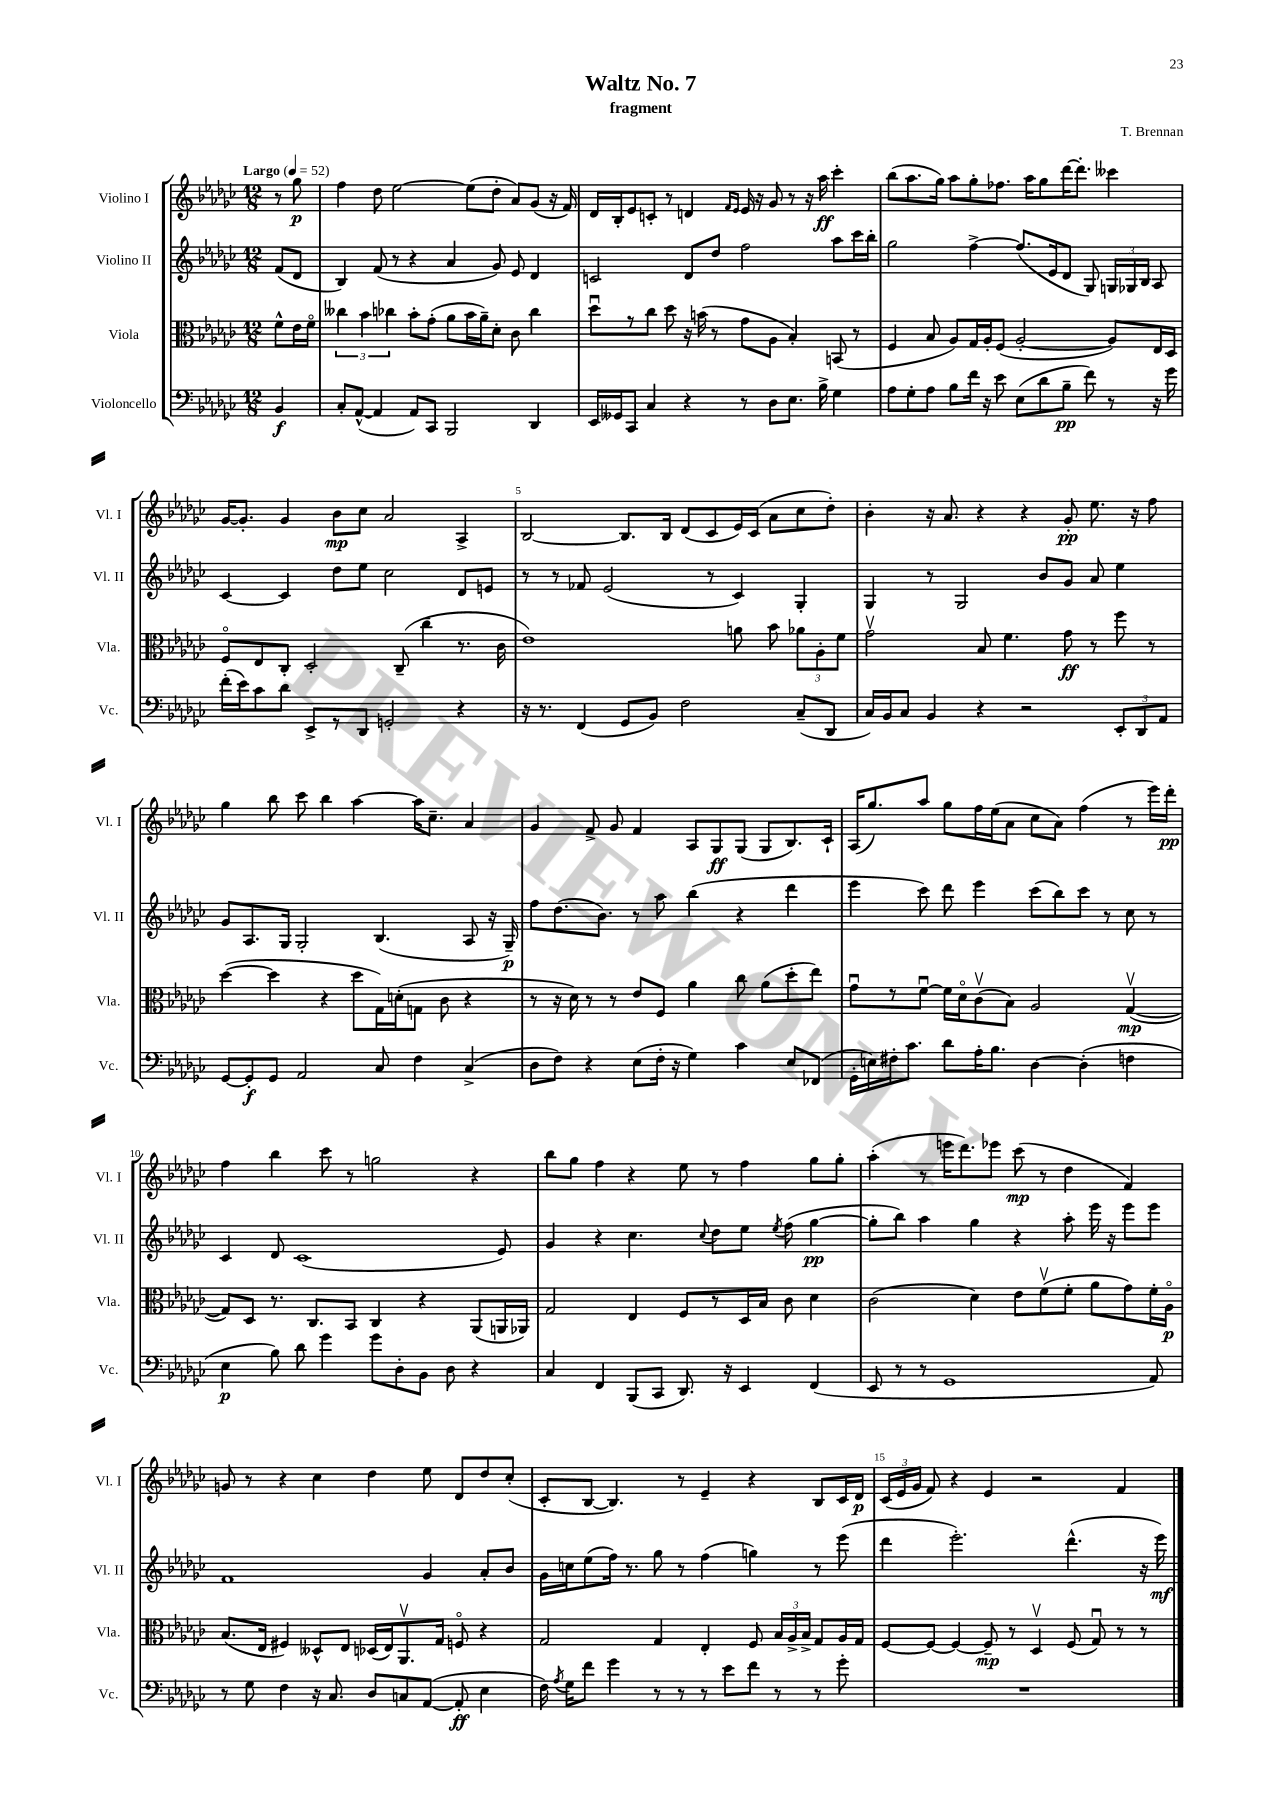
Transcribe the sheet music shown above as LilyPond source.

\header { title = "Waltz No. 7" composer = "T. Brennan" subtitle = "fragment" }
<<
\new StaffGroup <<
\new Staff = "s0" \with { instrumentName = "Violino I" shortInstrumentName = "Vl. I" } {
    \clef treble \key ges \major \numericTimeSignature \time 12/8 \partial 4 \tempo "Largo" 4 = 52
    \autoBeamOff r8 ges''8\p |
    f''4 des''8 ees''2~ ees''8[( des''8]-. aes'8[) ges'8]( r16 f'16) |
    des'16[ bes16-. ees'8 c'8]-. r8 d'4 \grace { f'16[ ees'16] } ees'16 r16 ges'8 r8 r16 aes''16\ff ces'''4-. |
    bes''8[( aes''8. ges''16]) aes''8[ ges''8-. fes''8.] aes''16[ ges''8 des'''16~ des'''8.]-. ceses'''4 |
    ges'16[~ ges'8.]-. ges'4 bes'8[\mp ces''8] aes'2 aes4-> |
    bes2~ bes8.[ bes16] des'8[( ces'8 ees'16) ces'16]( aes'8[ ces''8 des''8]-.) |
    bes'4-. r16 aes'8. r4 r4 ges'8-.\pp ees''8. r16 f''8 |
    ges''4 bes''8 ces'''8 bes''4 aes''4~ aes''16[ ces''8.]-- aes'4 |
    ges'4 f'8-> ges'8 f'4 aes8[ ges8\ff ges8]( ges8[ bes8.) ces'16]-! |
    aes16[( ges''8.) aes''8] ges''8[ f''16 ees''16( aes'8] ces''8[ aes'8]) f''4( r8 ees'''16[) des'''16]-.\pp |
    f''4 bes''4 ces'''8 r8 g''2 r4 |
    bes''8[ ges''8] f''4 r4 ees''8 r8 f''4 ges''8[ ges''8]-. |
    aes''4-.( r8 e'''16[ des'''8.) ees'''8] ces'''8\mp( r8 des''4 f'4) |
    g'8 r8 r4 ces''4 des''4 ees''8 des'8[ des''8 ces''8]-.( |
    ces'8[-. bes8]~ bes4.) r8 ees'4-- r4 bes8[ ces'16 des'16]\p |
    \tuplet 3/2 { ces'16[( ees'16 ges'16] } f'8) r4 ees'4 r2 f'4 \bar "|." |
}
\new Staff = "s1" \with { instrumentName = "Violino II" shortInstrumentName = "Vl. II" } {
    \clef treble \key ges \major \numericTimeSignature \time 12/8 \partial 4
    \autoBeamOff f'8[( des'8] |
    bes4) f'8( r8 r4 aes'4 ges'8) ees'8 des'4 |
    c'2 des'8[ des''8] f''2 aes''8[ ces'''16 bes''16]-. |
    ges''2 f''4~-> f''8.[( ees'16 des'8] ges8) \tuplet 3/2 { g16[ ges16 bes16] } aes8 |
    ces'4~ ces'4 des''8[ ees''8] ces''2 des'8[ e'8] |
    r8 r8 fes'8 ees'2( r8 ces'4) ges4-. |
    ges4 r8 ges2 bes'8[ ges'8] aes'8 ees''4 |
    ges'8[ aes8. ges16] ges2-. bes4.( aes8 r16 ges16--\p) |
    f''8[ des''8.( bes'8.]) r8 aes''8 bes''4( r4 des'''4 |
    ees'''4 ces'''8) des'''8 ees'''4 ces'''8[( bes''8) ces'''8] r8 ces''8 r8 |
    ces'4 des'8 ces'1( ees'8) |
    ges'4 r4 ces''4. \appoggiatura { ces''8 } des''8[ ees''8] \acciaccatura { ees''8 } f''8( ges''4~\pp |
    ges''8[-. bes''8]) aes''4 ges''4 r4 aes''8-. ees'''16 r16 ees'''8[ ees'''8] |
    f'1 ges'4 aes'8[-. bes'8] |
    ges'16[ c''16 ees''8( f''16]) r8. ges''8 r8 f''4( g''4) r8 ees'''8( |
    des'''4 ees'''2.-.) des'''4.-^( r16 ees'''16\mf) \bar "|." |
}
\new Staff = "s2" \with { instrumentName = "Viola" shortInstrumentName = "Vla." } {
    \clef alto \key ges \major \numericTimeSignature \time 12/8 \partial 4
    \autoBeamOff f'8[-^ ees'16 f'16]\flageolet |
    \tuplet 3/2 { ceses''4 bes'4 ces''4 } bes'8[-. ges'8]-.( aes'8[ bes'16 aes'16--) des'8]-. ces'8 ces''4 |
    des''8[\downbow r8 ces''8] des''8 r16 b'16( r8 ges'8[ aes8] bes4-.) b,8( r8 |
    f4 bes8 aes8[) ges16 aes16-. f8]( aes2~-. aes8[) ees16 des16] |
    f8[\flageolet ees8 ces8]-. des2-. ces8--( ces''4-- r8. ces'16 |
    ees'1) a'8 bes'8 \tuplet 3/2 { aes'8[ aes8-. f'8] } |
    ges'2\upbow bes8 f'4. ges'8\ff r8 f''8 r8 |
    des''4~( des''4 r4 des''8[ ges16) d'16-.( g8] ces'8 r4 |
    r8 r16 des'16) r8 r8 ees'8[ f8] aes'4 ces''8 aes'8[( des''8-. ees''8]) |
    ges'8[\downbow r8 f'8]~\downbow f'16[ des'16\flageolet ces'8\upbow( bes8]) aes2 ges4~\upbow\mp( |
    ges8[) des8] r8. ces8.[ bes,8] ces4 r4 aes,8[( a,16 aes,16]) |
    ges2 ees4 f8[ r8 des16 bes16] ces'8 des'4 |
    ces'2( des'4) ees'8[ f'8\upbow( f'8]-. aes'8[ ges'8) f'16-. aes16]\flageolet\p |
    bes8.[( ees16] fis4) deses8[-^ ees8] des16[( ees16) aes,8.\upbow ges16] f8\flageolet r4 |
    ges2 ges4 ees4-. f8 \tuplet 3/2 { bes16[ aes16-> bes16]-> } ges8[ aes16 ges16] |
    f8[~ f8]~ f4~ f8--\mp r8 des4\upbow f8( ges8\downbow) r8 r8 \bar "|." |
}
\new Staff = "s3" \with { instrumentName = "Violoncello" shortInstrumentName = "Vc." } {
    \clef bass \key ges \major \numericTimeSignature \time 12/8 \partial 4
    \autoBeamOff bes,4\f |
    ces8[-. aes,8]~-^( aes,4 aes,8[) ces,8] bes,,2 des,4 |
    ees,16[ geses,16 ces,8] ces4 r4 r8 des8[ ees8.] bes16-> ges4 |
    aes8[ ges8-. aes8] bes8[ f'16] r16 ees'8 ees8[( des'8 bes8]--\pp f'8) r8 r16 ges'16 |
    f'16[-.( ees'16) ces'8 des'8] ees,8[-> r8 des,8] g,2-. r4 |
    r16 r8. f,4( ges,8[ bes,8]) f2 ces8[--( des,8] |
    ces16[) bes,16 ces8] bes,4 r4 r2 \tuplet 3/2 { ees,8[-. des,8 aes,8] } |
    ges,8[~ ges,8-.\f ges,8] aes,2 ces8 f4 ces4->( |
    des8[ f8]) r4 ees8[( f16]-. r16 ges4) ces'4 ees8[ fes,8]( |
    ges,16[-. e16) fis16-. ces'8.] des'8[ aes16-. bes8.] des4~ des4-.( f4 |
    ees4\p bes8) des'8 ges'4 ges'8[ des8-. bes,8] des8 r4 |
    ces4 f,4 bes,,8[( ces,8] des,8.) r16 ees,4 f,4( |
    ees,8 r8 r8 ges,1 aes,8) |
    r8 ges8 f4 r16 ces8. des8[ c8 aes,8]~( aes,8-.\ff ees4 |
    f16) \acciaccatura { aes8 } ges16[ f'8] ges'4 r8 r8 r8 ees'8[ f'8] r8 r8 ges'8-. |
    R1. \bar "|." |
}
>>
>>
\layout { \context { \Score \override BarNumber.break-visibility = ##(#f #t #t) barNumberVisibility = #(every-nth-bar-number-visible 5) } }
